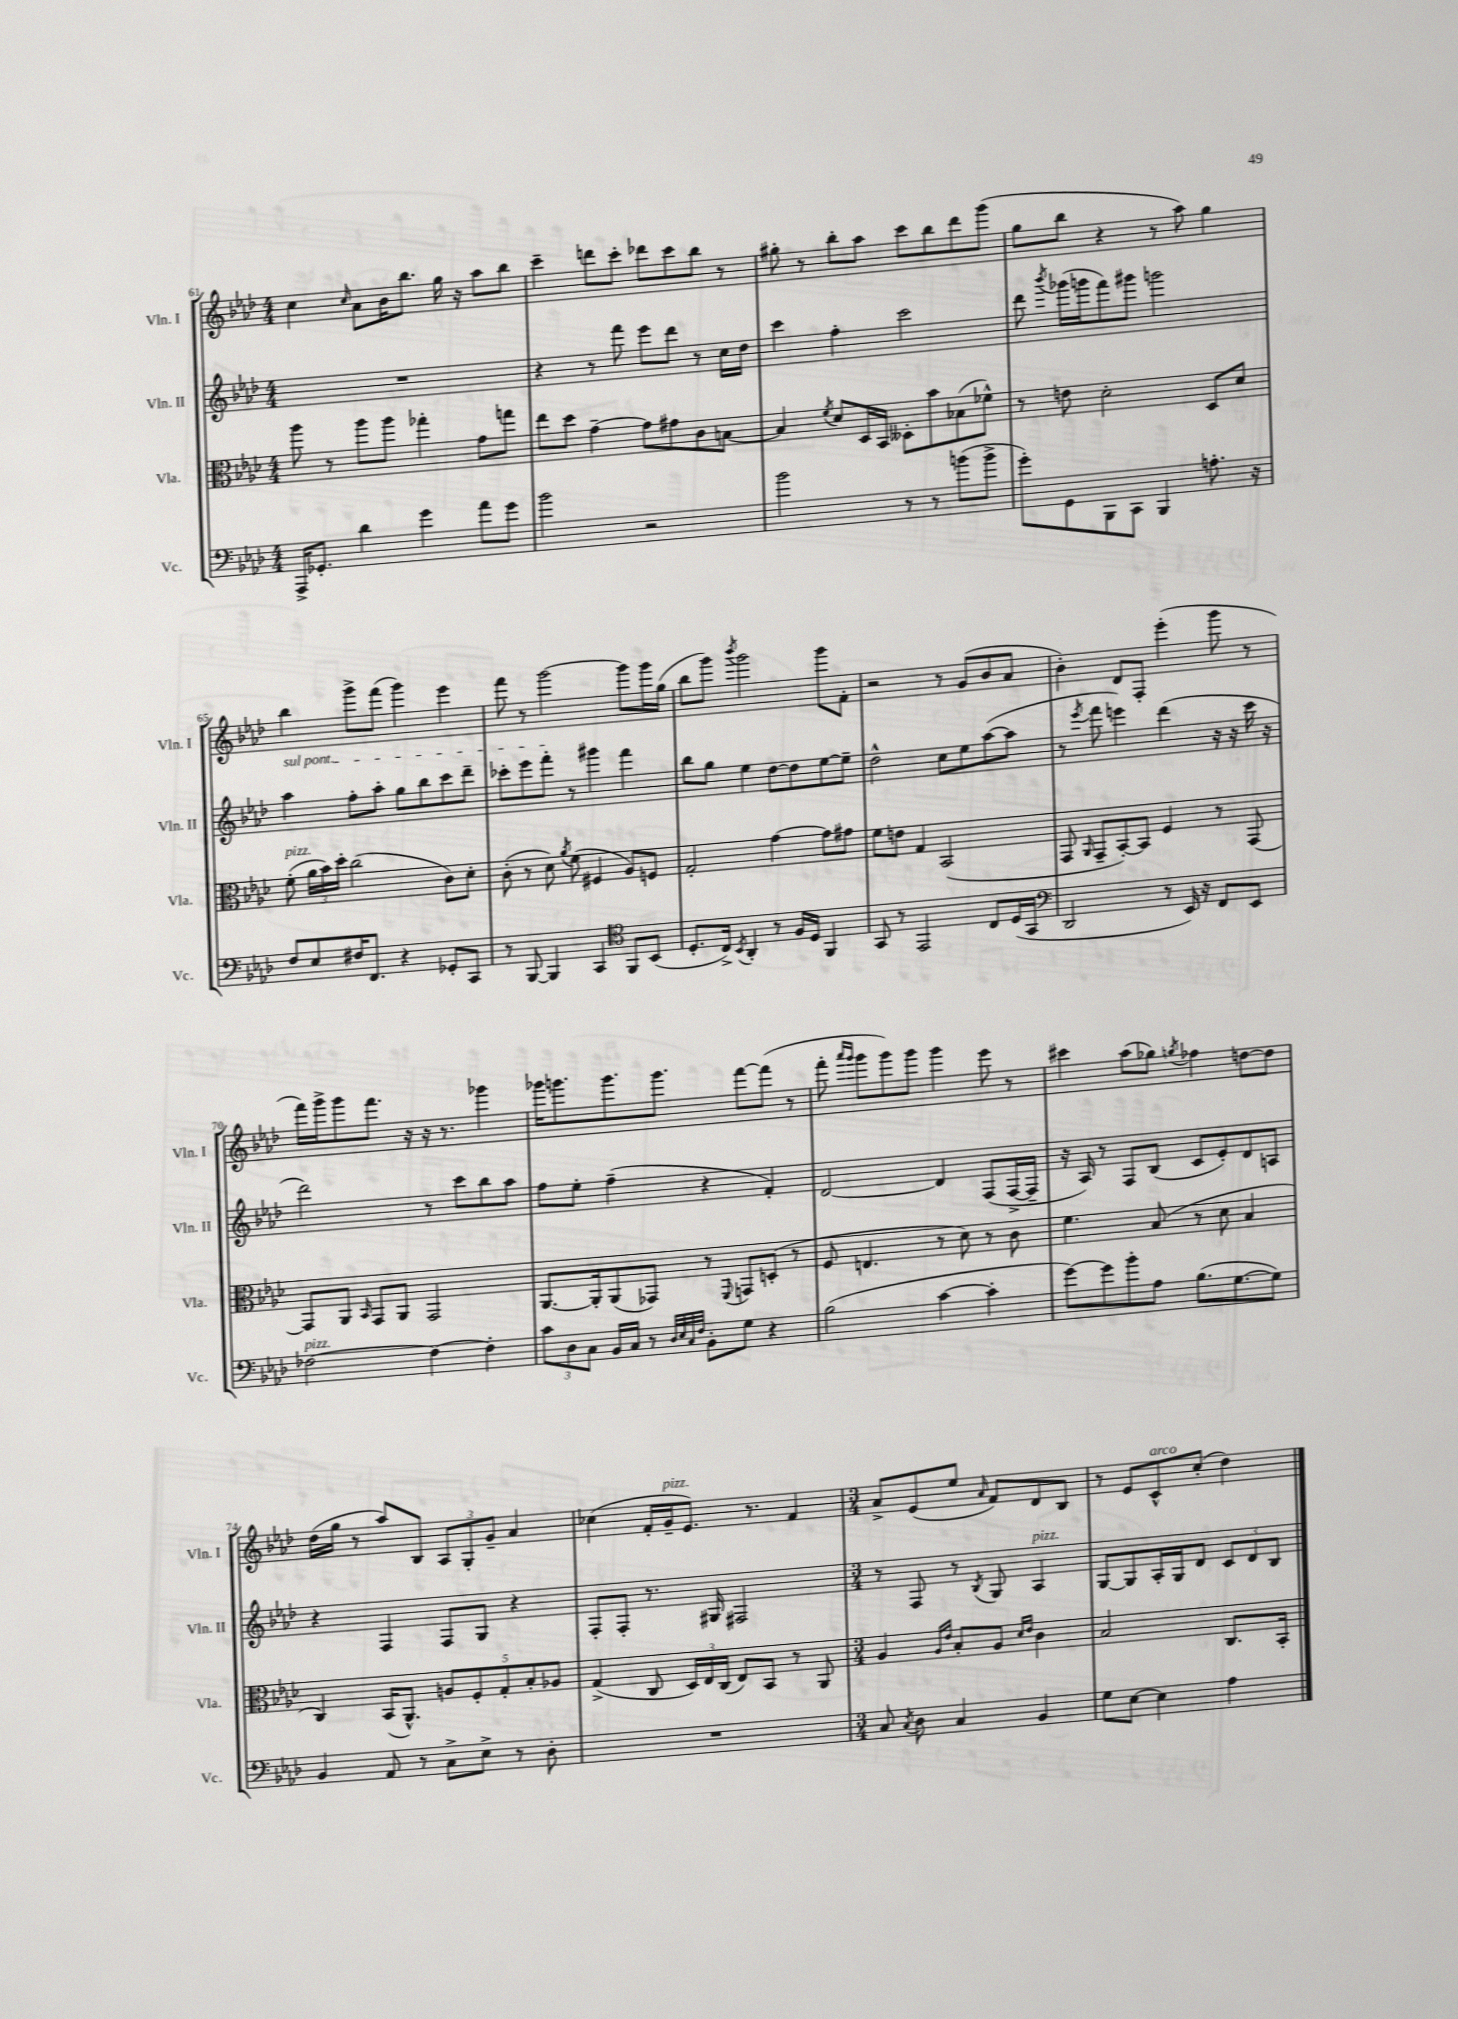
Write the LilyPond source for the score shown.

<<
\new StaffGroup <<
\new Staff = "s0" \with { instrumentName = "Vln. I" shortInstrumentName = "Vln. I" } {
    \clef treble \key aes \major \numericTimeSignature \time 4/4
    \autoBeamOff c''4 \grace { c''16 } aes'8[ bes'16 bes''8.] g''16 r16 aes''8[ bes''8] |
    c'''4-- d'''8[ c'''8]-. des'''8[ c'''8 bes''8] r8 |
    gis''8-. r8 bes''8[-. aes''8] c'''8[ bes''8 des'''8 g'''8]( |
    g''8[ bes''8] r4 r8 aes''8) g''4 |
    bes''4 g'''8[-> f'''8]( g'''4) ees'''4 |
    f'''8 r8 g'''2~ g'''8[ g'''16 g''16]( |
    bes''8[ g'''8]) \acciaccatura { bes'''8 } g'''2 g'''8[ f'8]-. |
    r2 r8 g'8[( bes'8 aes'8] |
    bes'4-.) des'8[ f8]-. ees'''4-.( g'''8 r8 |
    f'''16[) g'''16-> g'''8 f'''8.] r16 r16 r8. ges'''4 |
    ges'''16[ g'''8. g'''8. g'''8.] f'''8[~ f'''8]( r8 |
    f'''8-. \grace { aes'''16[ g'''16] } g'''8[ g'''8) g'''8] g'''4 ees'''8 r8 |
    cis'''4 aes''8[( ges''8]) \acciaccatura { g''8 } fes''4 d''8[~ d''8] |
    des''16[( g''16] r8 aes''8[) bes8] \tuplet 3/2 { aes8[ g8-. g'8]-- } aes'4 |
    ces''4( f'16[-. g'16--^\markup { \italic "pizz." } ees'8.]) r8. f'4 |
    \numericTimeSignature \time 3/4 aes'8[-> ees'8( ees''8] \grace { aes'16 } f'8[) des'8 bes8] |
    r8 ees'8[ c'8-^^\markup { \italic "arco" } c''8]-.( des''4) \bar "|." |
}
\new Staff = "s1" \with { instrumentName = "Vln. II" shortInstrumentName = "Vln. II" } {
    \clef treble \key aes \major \numericTimeSignature \time 4/4
    \autoBeamOff R1 |
    r4 r8 f'''8 ees'''8[ des'''8] r8 c''16[ des''16] |
    c'''4 f''4-. c'''2 |
    des'''8 \acciaccatura { bes'''8 } ges'''16[( g'''16 f'''8) gis'''8] g'''2 |
    \once \override TextSpanner.bound-details.left.text = \markup { \italic "sul pont." } aes''4\startTextSpan f''8[-. aes''8]-. g''8[ bes''8 c'''8 des'''8]-- |
    ces'''8[-. ees'''8 f'''8]-.\stopTextSpan r8 gis'''4 f'''4 |
    bes''8[ g''8] ees''4 des''8[~ des''8 ees''8~ ees''8]-- |
    des''2-^ c''8[ ees''8 aes''8~( aes''8] |
    r8 \acciaccatura { ees'''8 } f'''8 e'''4) des'''4( r16 r16 c'''16 r16 |
    des'''2) r8 c'''8[ bes''8 aes''8] |
    f''8[ ees''8]-. f''4--( r4 f'4-.) |
    des'2~ des'4 f8[( f16~-> f16]-- |
    r16 aes16) r8 f8[ bes8]( c'8[ ees'8-.) des'8 a8] |
    r4 f4 f8[ g8] r4 |
    f8[-. f8]-. r8. gis16 fis2 |
    \numericTimeSignature \time 3/4 r8 f8 r8 \acciaccatura { bes8 } g8 aes4^\markup { \italic "pizz." } |
    g8[~ g8 aes16-. g16 des'8] \tuplet 3/2 { c'8[ des'8 bes8] } \bar "|." |
}
\new Staff = "s2" \with { instrumentName = "Vla." shortInstrumentName = "Vla." } {
    \clef alto \key aes \major \numericTimeSignature \time 4/4
    \autoBeamOff aes''8 r8 aes''8[ aes''8] ges''4-. g'8[ g''8] |
    ees''8[ des''8] g'4~-- g'8[ gis'8 c'8 b8]~ |
    b4 \acciaccatura { f'8 } des'8[ des16 bes,16] deses8[-. bes'8 bes8( fes'8]-^) |
    r8 e'8 des'2-. des8[ des'8] |
    f'8-.^\markup { \italic "pizz." }( \tuplet 3/2 { aes'16[ bes'16) des''16]-. } c''2( c'8[) des'8]-. |
    c'8-.( r8 des'8) \acciaccatura { aes'8 } f'8( fis4 aes8[) f8] |
    g2-. g'4~ g'8[ gis'8] |
    f'8[ e'8] g4 bes,2( |
    g,8 \grace { aes,16 } g,8[-- bes,8~-.) bes,8] f4 r8 g,8~ |
    g,8[ aes,8] \grace { bes,16 } g,8[ aes,8] g,2 |
    aes,8.[~ aes,16-. aes,8( ges,8]) r8 \appoggiatura { f,8 } g,8[ d8]-.( r8 |
    f8 e4. r8 des'8) r8 c'8 |
    f'4. bes8( r8 des'8 bes4 |
    c4) bes,16[( aes,8.]-^) \tuplet 5/4 { a8[ f8-. g8-. bes8-. aes8] } |
    g4->( c8 \tuplet 3/2 { des16[) ees16 c16]( } ees8[) bes,8] r8 aes,8 |
    \numericTimeSignature \time 3/4 aes4 \grace { aes16[ ees'16] } bes8[-. aes8] \grace { des'16[ ees'16] } c'4 |
    bes2 c8.[ bes,16]-. \bar "|." |
}
\new Staff = "s3" \with { instrumentName = "Vc." shortInstrumentName = "Vc." } {
    \clef bass \key aes \major \numericTimeSignature \time 4/4
    \autoBeamOff aes,,16[-> ges,8.]-. des'4 g'4 aes'8[ g'8] |
    bes'2 r2 |
    bes'2 r8 r8 b'8[( b'8]-> |
    g'8[-.) g,8 bes,,8 c,8] bes,,4 a8.-. r16 |
    f8[ ees8 fis16 f,8.] r4 ges,8[-. c,8] |
    r8 bes,,8~ bes,,4 c,4 \clef tenor f,8[ bes,8]( |
    des8.[-. c16]->) \acciaccatura { bes,8 } aes,4-. r8 f16[ des16] f,4 |
    g,8 r8 ees,2 c8[ des16( g,16] |
    \clef bass des,2 r8 ees,16) r16 f,8[ ees,8] |
    fes2~^\markup { \italic "pizz." } fes4~ fes4-. |
    \tuplet 3/2 { c'8[ des8 c8] } bes,16[ c16] r8 \grace { des32[ ees32 c32 f32] } bes,8[-. g8] r4 |
    bes2( c'4~ c'4-. |
    g'8[~) g'8 bes'8-. aes8] bes8.[( g8.~ g8]) |
    bes,4 aes,8 r8 c8[-> ees8]-> r8 des8-. |
    R1 |
    \numericTimeSignature \time 3/4 c8 \acciaccatura { c8 } des8 c4 bes,4 |
    g8[ ees8]~ ees4 aes4 \bar "|." |
}
>>
>>
\layout { \context { \Score currentBarNumber = #61 } }
